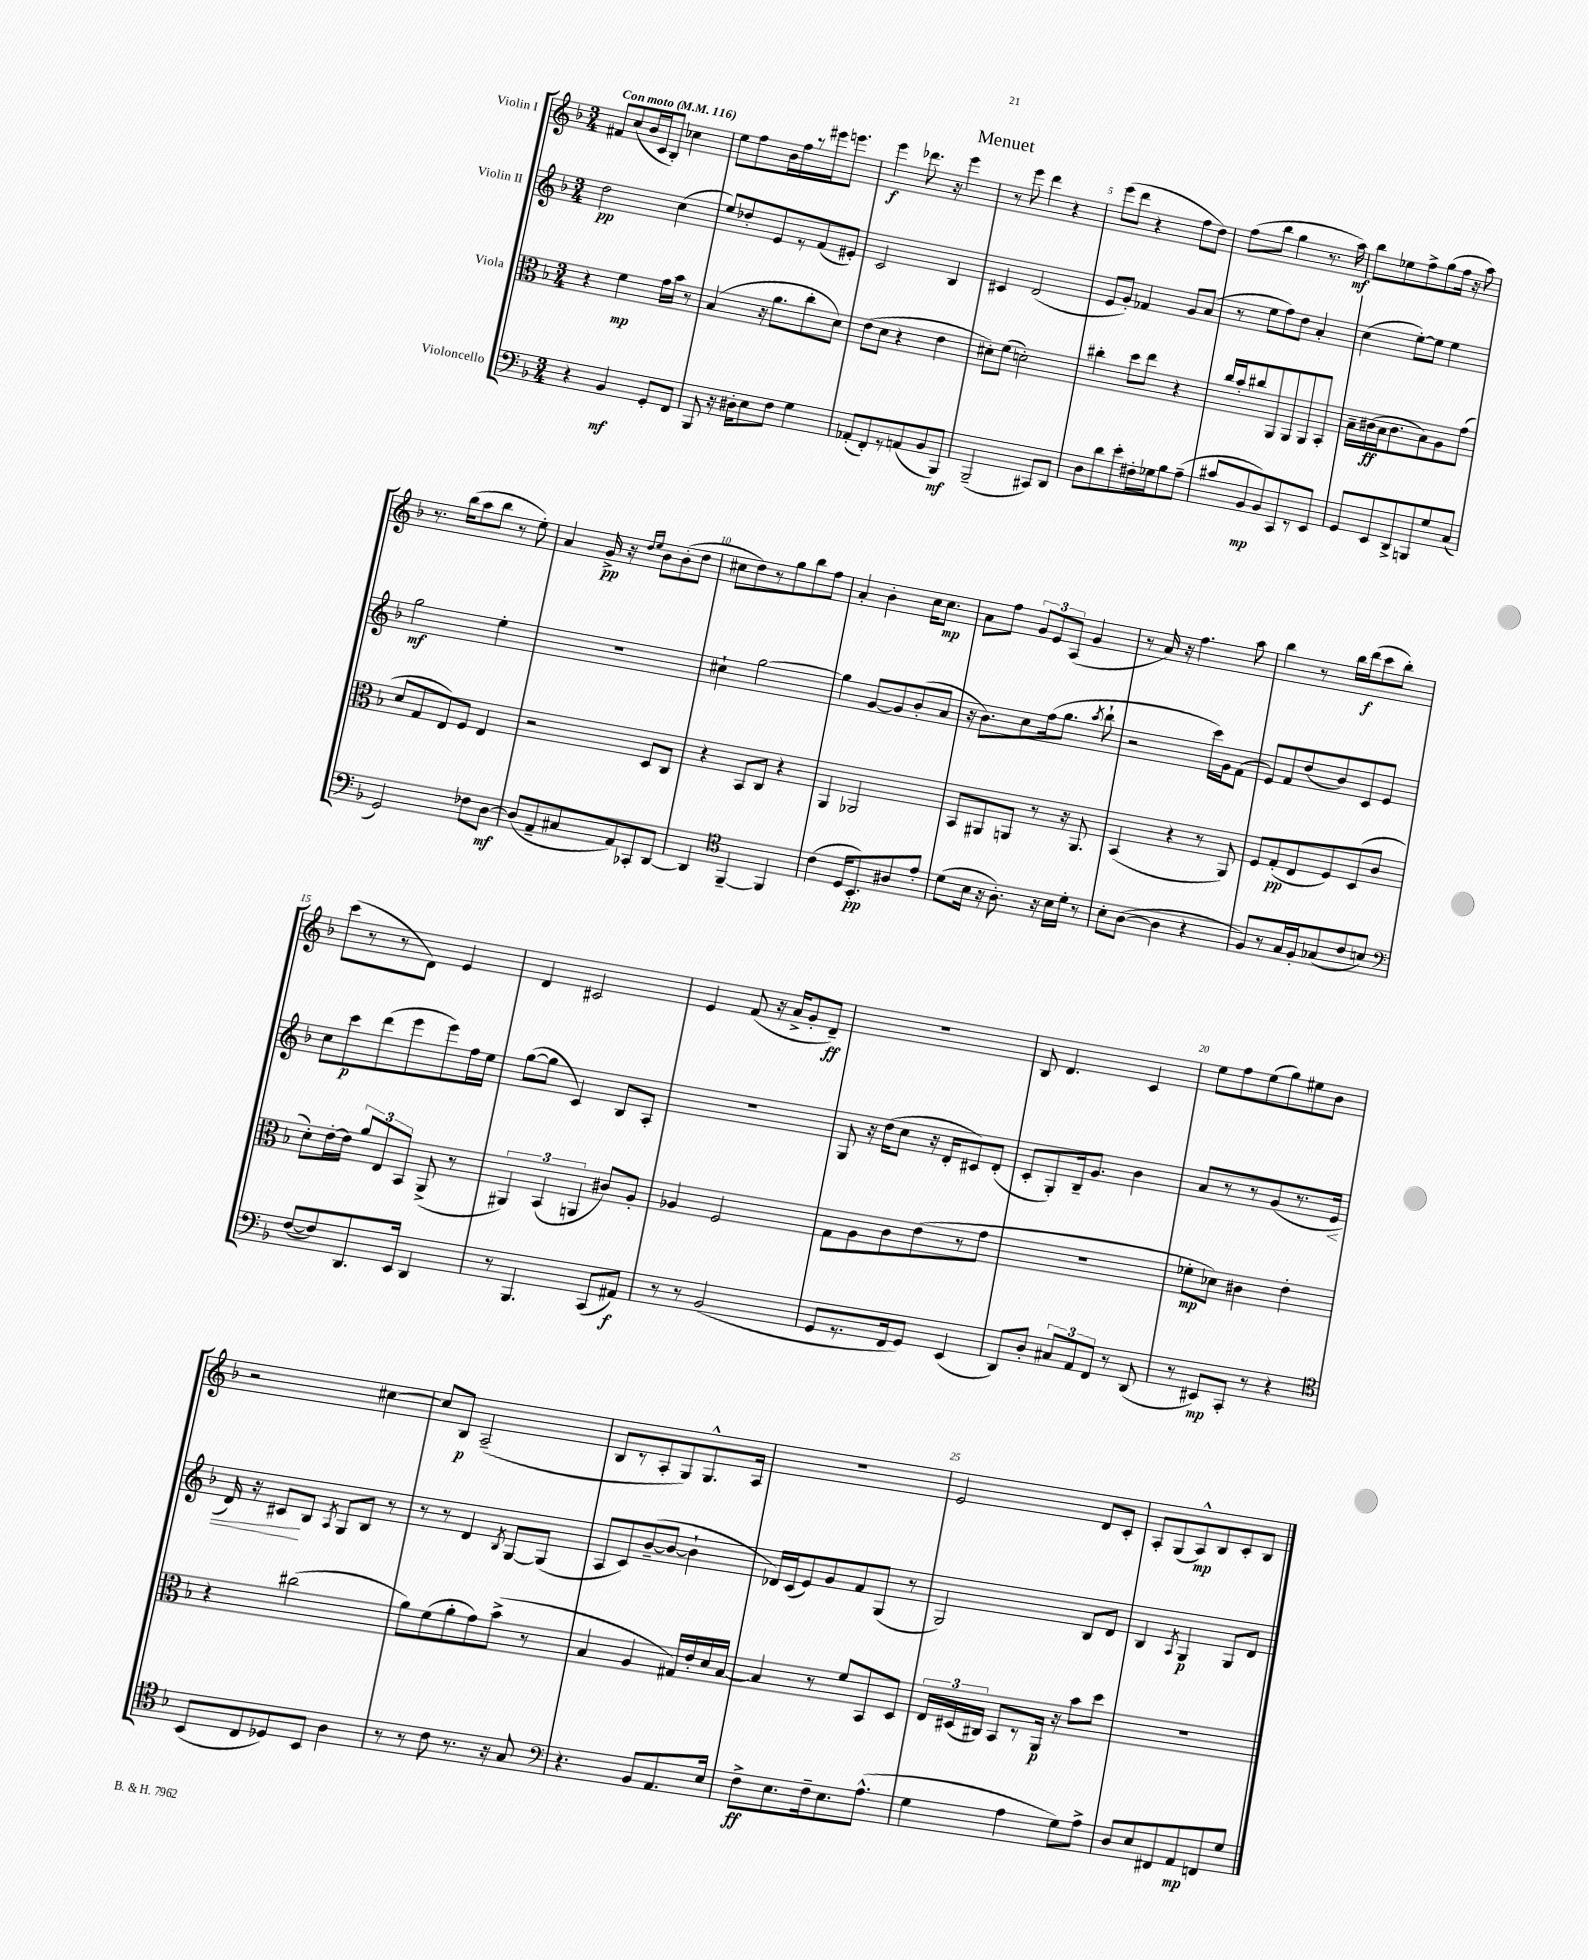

**kern	**dynam	**kern	**dynam	**kern	**dynam	**kern	**dynam
*part4	*part4	*part3	*part3	*part2	*part2	*part1	*part1
*staff4	*staff4	*staff3	*staff3	*staff2	*staff2	*staff1	*staff1
*I"Violoncello	*	*I"Viola	*	*I"Violin II	*	*I"Violin I	*
*clefF4	*	*clefC3	*	*clefG2	*	*clefG2	*
*k[b-]	*	*k[b-]	*	*k[b-]	*	*k[b-]	*
*M3/4	*	*M3/4	*	*M3/4	*	*M3/4	*
*MM116	*	*MM116	*	*MM116	*	*MM116	*
=1	=1	=1	=1	=1	=1	=1	=1
!	!	!	!	!	!	!LO:TX:a:B:t=Con moto	!
4r	.	4r	.	2dd\	pp	8f#X/L	.
.	.	.	.	.	.	(8cc/	.
4BB-/	mf	4f\	mp	.	.	16b-/L	.
.	.	.	.	.	.	16c/J	.
.	.	.	.	.	.	8B-'/J)	.
8GG'/L	.	16g\LL	.	(4cc\	.	4cc-X\	.
.	.	16b-\JJ	.	.	.	.	.
8FF/J	.	8r	.	.	.	.	.
=2	=2	=2	=2	=2	=2	=2	=2
8BBB-/	.	(4B-/	.	8ee/L)	.	8ee\L	.
16r	.	.	.	8dd-X'/	.	8ff\	.
16D#X'\KL	.	.	.	.	.	.	.
8E\	.	16r	.	8e/	.	16b-\L	.
.	.	8.a\L	.	.	.	16ff\	.
8F\J	.	.	.	8r	.	8r	.
4G\	.	8cc'\	.	(8f/	.	16eee#X\J	.
.	.	.	.	.	.	8.eeen\J	.
.	.	8d\J)	.	8e#X'/J)	.	.	.
=3	=3	=3	=3	=3	=3	=3	=3
(8AA-X'/L	.	(8e\L	.	2c/	.	4eee\	f
8FF'/)	.	8d\J	.	.	.	.	.
8r	.	4r	.	.	.	8.ddd-X\	.
(8AAn/	.	.	.	.	.	.	.
.	.	.	.	.	.	16r	.
8BB-/	.	4e\	.	4B-/	.	4eee\	.
8BBB-/J)	mf	.	.	.	.	.	.
=4	=4	=4	=4	=4	=4	=4	=4
(2BBB-~/	.	8d#X'\L)	.	4c#X/	.	8r	.
.	.	(8f\J	.	.	.	8eee\	.
.	.	2dn'\)	.	(2d/	.	4ddd\	.
8CC#X/L)	.	.	.	.	.	4r	.
8DD/J	.	.	.	.	.	.	.
=5	=5	=5	=5	=5	=5	=5	=5
8D\L	.	4cc#X'\	.	8e/L	.	(8eee\L	.
8d\	.	.	.	8g'/J)	.	8ddd\J	.
8e'\	.	8dd\L	.	4f-X/	.	4r	.
16F#X'\L	.	8ee\J	.	.	.	.	.
16G-X\J	.	.	.	.	.	.	.
8B-\	.	4r	.	8g/L	.	8ff\L	.
(8A~\J	.	.	.	(8a/J	.	8dd\J)	.
=6	=6	=6	=6	=6	=6	=6	=6
8c#X/L	.	16cc/LL	.	8r	.	(8ff\L	.
.	.	16b-'/J	.	.	.	.	.
8BB-/	mp	8cc#X/	.	8ee\L	.	8bb-\J	.
8BB-/)	.	8AA/	.	8ff\)	.	4gg\	.
8CC/	.	8AA/	.	8dd\J	.	.	.
8r	.	8AA/	.	4a'/	.	8.r	.
8EE/J	.	8BB-'/J	.	.	.	.	.
.	.	.	.	.	.	16aa\)	mf
=7	=7	=7	=7	=7	=7	=7	=7
8GG/L	.	16B-~\LL	.	(4cc\	.	8bb-\L	.
.	.	(16c#X\	ff	.	.	.	.
8EE/	.	16B-\J	.	.	.	8ee-X\	.
.	.	8.c#\	.	.	.	.	.
8DD^/	.	.	.	[8ee'\L)	.	8ff^\	.
8BBBn/	.	8B-\)	.	8ee\J]	.	(8gg\	.
8G/	.	8A\	.	4ee\	.	16ff\Jk	.
.	.	.	.	.	.	16r	.
(8C/J	.	(8g\J	.	.	.	8aa\)	.
!!LO:LB:g=z
=8	=8	=8	=8	=8	=8	=8	=8
2GG/)	.	8d/L	.	2gg\	mf	8.r	.
.	.	8G/	.	.	.	.	.
.	.	.	.	.	.	(16bb-\KL	.
.	.	8E/)	.	.	.	8aa\	.
.	.	8F/J	.	.	.	8bb-\J	.
8F-X\L	.	4E/	.	4ee'\	.	8r	.
[8D\J	mf	.	.	.	.	8ee'\)	.
=9	=9	=9	=9	=9	=9	=9	=9
(8D/L]	.	2r	.	2.r	.	4a/	.
8AA~/	.	.	.	.	.	.	.
8C#X/	.	.	.	.	.	16g^/	pp
.	.	.	.	.	.	16r	.
.	.	.	.	.	.	16qqdd/LL	.
.	.	.	.	.	.	16qqee/JJ	.
8AA/)	.	.	.	.	.	8b-\L	.
8CC-X'/	.	8D/L	.	.	.	(8b-'\	.
[8DD/J	.	8C/J	.	.	.	8dd\J	.
=10	=10	=10	=10	=10	=10	=10	=10
4DD/]	.	4r	.	4cc#X`\	.	8cc#X\L	.
.	.	.	.	.	.	8dd\)	.
*clefC4	*	*	*	*	*	*	*
[4FF~/	.	8BB-/L	.	[2gg\	.	8r	.
.	.	8C/J	.	.	.	8gg\	.
4FF/]	.	4r	.	.	.	8bb-\	.
.	.	.	.	.	.	8ff\J	.
=11	=11	=11	=11	=11	=11	=11	=11
(4c\	.	4AA/	.	4gg\]	.	4a'/	.
16D/KL	.	2AA-X/	.	[8g/L	.	4b-'\	.
8.BB-'/)	pp	.	.	.	.	.	.
.	.	.	.	8g/]	.	.	.
8A#X/	.	.	.	(8b-'/	.	16cc\KL	.
.	.	.	.	.	.	8.cc\J	mp
8e'/J	.	.	.	8a/J	.	.	.
=12	=12	=12	=12	=12	=12	=12	=12
(8d\L	.	8BB-/L	.	16r	.	8a\L	.
.	.	.	.	8.b-\L)	.	.	.
16B-\Jk	.	8AA#X/	.	.	.	8ff\J	.
16r	.	.	.	.	.	.	.
8.A'\)	.	8AAn/J	.	8cc\	.	12g/L	.
.	.	.	.	.	.	12e/	.
.	.	8r	.	(16ff\k	.	.	.
.	.	.	.	.	.	(12A/J	.
16r	.	.	.	8.gg\J	.	.	.
16B-\LL	.	16r	.	.	.	4g/	.
16d'\JJ	.	8.AA/	.	.	.	.	.
.	.	.	.	8qaa/	.	.	.
8r	.	.	.	8bb-`\	.	.	.
=13	=13	=13	=13	=13	=13	=13	=13
8B-'\L	.	(4BB-/	.	2r	.	8r	.
([8A\J	.	.	.	.	.	16a/)	.
.	.	.	.	.	.	16r	.
4A\]	.	4r	.	.	.	4.ff\	.
4r	.	8r	.	16ccc\LL)	.	.	.
.	.	.	.	16g\J	.	.	.
.	.	8AA/)	.	(8f\J	.	8aa\	.
=14	=14	=14	=14	=14	=14	=14	=14
8F/L)	.	8F/L	.	8e/L)	.	4bb-\	.
8r	.	(8G'/	pp	8f/	.	.	.
16G/L	.	8E/	.	(8dd/	.	8r	.
16F'/J	.	.	.	.	.	.	.
(8G-X/	.	8F/)	.	8b-/)	.	16bb-\LL	.
.	.	.	.	.	.	(16ddd\J	f
8c/	.	(8D/	.	8c/	.	8ccc\	.
8Bn/J)	.	8c/J	.	8e/J	.	8bb-'\J)	.
!!LO:LB:g=z
=15	=15	=15	=15	=15	=15	=15	=15
*clefF4	*	*	*	*	*	*	*
([8F/L	.	8d'\L)	.	8cc\L	.	(8ccc\L	.
8F/])	.	[16e'\L	.	8ccc\	p	8r	.
.	.	16e\JJ]	.	.	.	.	.
8.DD/	.	12a/L	.	(8ddd\	.	8r	.
.	.	12E/	.	.	.	.	.
.	.	.	.	8eee\	.	8d\J)	.
.	.	12BB-/J	.	.	.	.	.
16EE/Jk	.	.	.	.	.	.	.
4DD/	.	(8AA^/	.	8eee\)	.	4e/	.
.	.	8r	.	16ff\L	.	.	.
.	.	.	.	16ee\JJ	.	.	.
=16	=16	=16	=16	=16	=16	=16	=16
8r	.	6AA#X/)	.	([8gg\L	.	4d/	.
4.BBB-/	.	.	.	8gg\J]	.	.	.
.	.	(6BB-/	.	.	.	.	.
.	.	.	.	4c/)	.	2c#X/	.
.	.	6AAn/	.	.	.	.	.
(8CC/L	.	8c#X/L)	.	8B-/L	.	.	.
8AA#X/J)	f	8A'/J	.	8A'/J	.	.	.
=17	=17	=17	=17	=17	=17	=17	=17
8r	.	4A-X/	.	2.r	.	4e/	.
8r	.	.	.	.	.	.	.
(2BB-/	.	2F/	.	.	.	(8f/	.
.	.	.	.	.	.	16r	.
.	.	.	.	.	.	16a^/KL	.
.	.	.	.	.	.	8g'/	.
.	.	.	.	.	.	8d~/J)	ff
=18	=18	=18	=18	=18	=18	=18	=18
8GG/L	.	8G\L	.	8G/	.	2.r	.
8.r	.	8A\	.	16r	.	.	.
.	.	.	.	(16dd\KL	.	.	.
.	.	8c\	.	8cc\J	.	.	.
16FF/k	.	.	.	.	.	.	.
8GG/J)	.	(8e\	.	16r	.	.	.
.	.	.	.	16d'/KL	.	.	.
(4EE/	.	8r	.	8c#X/)	.	.	.
.	.	8g\J	.	(8d'/J	.	.	.
=19	=19	=19	=19	=19	=19	=19	=19
8DD/L)	.	2.r	.	8c'/L	.	8B-/	.
8D'/J	.	.	.	8G'/)	.	4.d/	.
12C#X/L	.	.	.	16B-~/k	.	.	.
.	.	.	.	8.g/J	.	.	.
12AA/	.	.	.	.	.	.	.
12FF/J	.	.	.	.	.	.	.
8r	.	.	.	4b-\	.	4c/	.
(8DD/	.	.	.	.	.	.	.
=20	=20	=20	=20	=20	=20	=20	=20
8r	.	8f-X'\L	mp	8a/L	.	8ee\L	.
8EE#X/L)	mp	8d-X\J)	.	8r	.	8ff\	.
8CC'/J	.	4c#X\	.	8r	.	(8ee\	.
8r	.	.	.	(8g/	.	8gg\)	.
4r	.	4e'\	.	8.r	.	8ee#X\	.
.	.	.	.	.	.	8b-\J	.
!	!	!	!	!	!LO:HP:b	!	!
.	.	.	.	16e/Jk	<	.	.
!!LO:LB:g=z
=21	=21	=21	=21	=21	=21	=21	=21
*clefC4	*	*	*	*	*	*	*
(8BB-/L	.	4r	.	16d/)	.	2r	.
.	.	.	.	16r	.	.	.
8C/	.	.	.	8c#X/L	.	.	.
8D-X/)	.	(2cc#X\	.	8B-/J	[	.	.
.	.	.	.	8qA/	.	.	.
8BB-/J	.	.	.	8G/L	.	.	.
4A\	.	.	.	8B-/J	.	[4cc#X\	.
.	.	.	.	8r	.	.	.
=22	=22	=22	=22	=22	=22	=22	=22
8r	.	8a\L)	.	8r	.	8cc#/L]	.
8r	.	(8f\	.	8r	.	8B-/J	p
8c\	.	8a'\	.	4d/	.	(2A~/	.
8.r	.	8g\)	.	.	.	.	.
.	.	.	.	8qB-/	.	.	.
.	.	(8b-^\J	.	[8G/L	.	.	.
16r	.	.	.	.	.	.	.
8G/	.	8r	.	(8G/J]	.	.	.
=23	=23	=23	=23	=23	=23	=23	=23
*clefF4	*	*	*	*	*	*	*
4.r	.	4B-/	.	8A/L	.	8B-/L	.
.	.	.	.	8c/)	.	8r	.
.	.	4A/	.	([8b-~/	.	8A'/	.
8BB-/L	.	.	.	8b-/J_	.	8G/)	.
8.AA/	.	16G#X/LL)	.	4b-`\]	.	8.G^^/	.
.	.	16e'/	.	.	.	.	.
.	.	16d/	.	.	.	.	.
16E/Jk	.	[16B-/JJ	.	.	.	16A/Jk	.
=24	=24	=24	=24	=24	=24	=24	=24
8F^\L	ff	4B-/]	.	16d-X/LL)	.	2.r	.
.	.	.	.	(16c/J	.	.	.
8.E\	.	.	.	8e/)	.	.	.
.	.	8r	.	8g/	.	.	.
16F~\k	.	.	.	.	.	.	.
8.E\	.	8f/L	.	8f/	.	.	.
.	.	8BB-/	.	(8G/J	.	.	.
(8.A^^\J	.	.	.	.	.	.	.
.	.	8D/J	.	8r	.	.	.
=25	=25	=25	=25	=25	=25	=25	=25
4G\	.	24E/LL	.	2G/)	.	2e/	.
.	.	(24D#X/	.	.	.	.	.
.	.	24C#X/JJ)	.	.	.	.	.
.	.	8BB-/L	.	.	.	.	.
4A\	.	8r	.	.	.	.	.
.	.	16AA/Jk	p	.	.	.	.
.	.	16r	.	.	.	.	.
8G\L)	.	8b-\L	.	8B-/L	.	8d/L	.
8A^\J	.	8dd\J	.	8d/J	.	8c'/J	.
=26	=26	=26	=26	=26	=26	=26	=26
8D/L	.	2.r	.	4B-/	.	8A'/L	.
8E/	.	.	.	.	.	(8G/	.
.	.	.	.	8qA/	.	.	.
8FF#X/	.	.	.	4G/	p	8A^^/)	mp
8AA/	mp	.	.	.	.	8B-/	.
8FFn/	.	.	.	8G/L	.	8c'/	.
8G/J	.	.	.	8d/J	.	8B-/J	.
==	==	==	==	==	==	==	==
*-	*-	*-	*-	*-	*-	*-	*-
